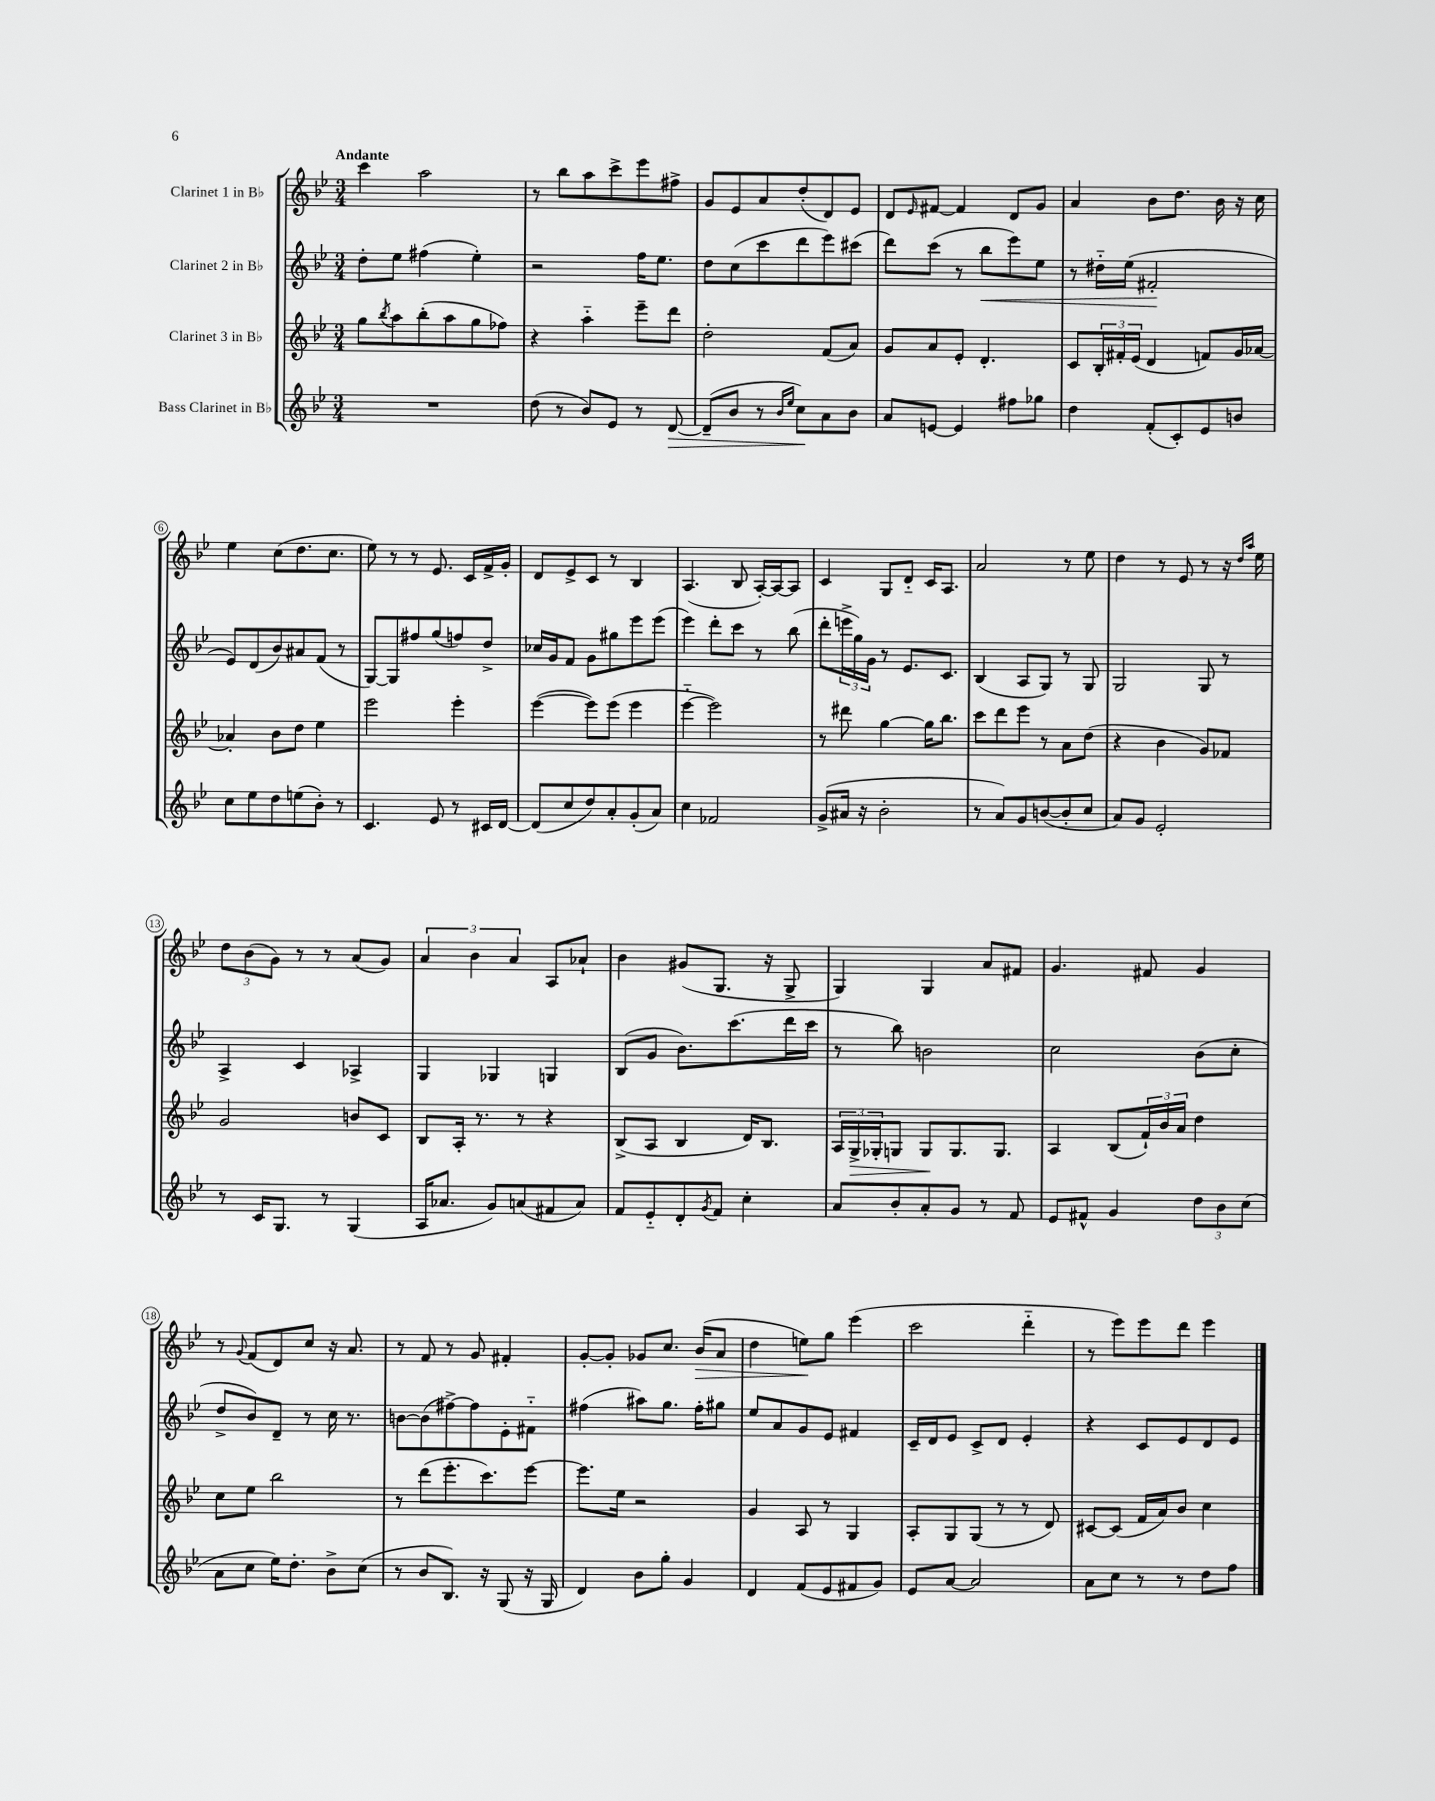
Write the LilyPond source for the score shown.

<<
\new StaffGroup <<
\new Staff = "s0" \with { instrumentName = "Clarinet 1 in Bb" } {
    \clef treble \key bes \major \numericTimeSignature \time 3/4 \tempo "Andante"
    c'''4 a''2 |
    r8 bes''8 a''8 c'''8-> ees'''8 fis''8-> |
    g'8 ees'8 a'8 d''8-.( d'8) ees'8 |
    d'8 \grace { ees'16 } fis'8~ fis'4 d'8 g'8 |
    a'4 bes'8 d''8. bes'16 r16 c''16 |
    ees''4 c''8( d''8. c''8. |
    ees''8) r8 r8 ees'8. c'16 f'16-> g'16-. |
    d'8 ees'8-> c'8 r8 bes4 |
    a4.( bes8 a16~-.) a16~ a8 |
    c'4 g8 d'8-_ c'16 a8. |
    a'2 r8 ees''8 |
    d''4 r8 ees'8 r8 r16 \grace { d''16 a''16 } ees''16 |
    \tuplet 3/2 { d''8 bes'8( g'8) } r8 r8 a'8( g'8) |
    \tuplet 3/2 { a'4 bes'4 a'4 } a8 aes'8-! |
    bes'4 gis'8( g8. r16 g8-> |
    g4) g4 a'8 fis'8 |
    g'4. fis'8 g'4 |
    r8 \appoggiatura { g'8 } f'8( d'8) c''8 r16 a'8. |
    r8 f'8 r8 g'8 fis'4-. |
    g'8~-. g'8-. ges'8 c''8. bes'16\>( a'8 |
    d''4 e''8\!) g''8 ees'''4( |
    c'''2 d'''4-_ |
    r8 ees'''8) ees'''8 d'''8 ees'''4 \bar "|." |
}
\new Staff = "s1" \with { instrumentName = "Clarinet 2 in Bb" } {
    \clef treble \key bes \major \numericTimeSignature \time 3/4
    d''8-. ees''8 fis''4( ees''4-.) |
    r2 f''16 ees''8. |
    d''8 c''8( c'''8 d'''8 ees'''8) cis'''8( |
    d'''8) c'''8( r8 bes''8\< ees'''8) ees''8 |
    r8 dis''16-_ ees''16( fis'2-.\! |
    ees'8) d'8( bes'8) ais'8 f'8( r8 |
    g8~) g8 fis''8 g''8( f''8) d''8-> |
    ces''16 g'16 f'8 g'8 gis''8 ees'''8 ees'''8( |
    ees'''4) d'''8-. c'''8 r8 bes''8( |
    d'''8-. \tuplet 3/2 { e'''16-> g''16) g'16 } r8 ees'8. c'8. |
    bes4( a8 g8) r8 g8 |
    g2 g8 r8 |
    a4-> c'4 aes4-> |
    g4 ges4 g4 |
    bes8( g'8 bes'8.) c'''8.( d'''16 c'''16 |
    r8 bes''8) b'2 |
    c''2 bes'8( c''8-. |
    d''8-> bes'8) d'8-- r8 c''16 r8. |
    b'8~ b'8( fis''8~->) fis''8 ees'8-. fis'8-_ |
    fis''4( ais''8) g''8. fis''16-. gis''8 |
    ees''8 a'8 g'8 ees'8 fis'4 |
    c'16-- d'16 ees'8 c'8-> d'8 ees'4-. |
    r4 c'8 ees'8 d'8 ees'8 \bar "|." |
}
\new Staff = "s2" \with { instrumentName = "Clarinet 3 in Bb" } {
    \clef treble \key bes \major \numericTimeSignature \time 3/4
    g''8 \acciaccatura { bes''8 } a''8 bes''8-.( a''8 g''8 fes''8) |
    r4 a''4-_ ees'''8-- d'''8 |
    d''2-. f'8( a'8) |
    g'8 a'8 ees'8-. d'4.-. |
    c'8 \tuplet 3/2 { bes16-. fis'16-. ees'16( } d'4 f'8) g'16 aes'16~ |
    aes'4-. bes'8 d''8 ees''4 |
    ees'''2 ees'''4-. |
    ees'''4~( ees'''8) ees'''8( ees'''4 |
    ees'''4~-_ ees'''2) |
    r8 dis'''8 g''4~ g''16 bes''8. |
    c'''8 d'''8 ees'''8 r8 a'8 d''8( |
    r4 bes'4 g'8) fes'8 |
    g'2 b'8 c'8 |
    bes8 a16-. r8. r8 r4 |
    bes8->( a8 bes4 d'16) bes8. |
    \tuplet 3/2 { a16 g16->\> ges16-. } g8 g8\! g8. g8. |
    a4 bes8( \tuplet 3/2 { f'16-!) bes'16 a'16 } d''4 |
    c''8 ees''8 bes''2 |
    r8 d'''8( ees'''8.-. c'''8.) ees'''8~ |
    ees'''8. ees''16 r2 |
    g'4 a8 r8 g4 |
    a8-. g8 g8( r8 r8 d'8) |
    cis'8~ cis'8( f'16 a'16) bes'8 c''4 \bar "|." |
}
\new Staff = "s3" \with { instrumentName = "Bass Clarinet in Bb" } {
    \clef treble \key bes \major \numericTimeSignature \time 3/4
    R2. |
    d''8( r8 bes'8) ees'8 r8 d'8~\> |
    d'8--( bes'8 r8 \grace { bes'16 ees''16 } c''8\!) a'8 bes'8 |
    a'8 e'8~ e'4 fis''8 ges''8 |
    d''4 f'8-.( c'8-.) ees'8 b'8 |
    c''8 ees''8 d''8 e''8( bes'8-.) r8 |
    c'4. ees'8 r8 cis'16 d'16~ |
    d'8( c''8 d''8) a'8-. g'8-.( a'8) |
    c''4 fes'2 |
    g'8->( ais'16 r16 bes'2-. |
    r8 a'8) g'8 b'8~( b'8-. c''8 |
    a'8) g'8 ees'2-. |
    r8 c'16 g8. r8 g4( |
    a16 aes'8. g'8) a'8( fis'8 a'8) |
    f'8 ees'8-_ d'8-. \acciaccatura { g'8 } f'8 c''4-. |
    a'8 bes'8-. a'8-. g'8 r8 f'8 |
    ees'8 fis'8-^ g'4 \tuplet 3/2 { d''8 bes'8 c''8( } |
    a'8 c''8 ees''16) d''8.-. bes'8-> c''8( |
    r8 bes'8 bes8.) r16 g8( r16 g16 |
    d'4) bes'8 g''8-. g'4 |
    d'4 f'8( ees'8 fis'8 g'8) |
    ees'8 a'8~ a'2 |
    a'8 c''8 r8 r8 d''8 f''8 \bar "|." |
}
>>
>>
\layout { \context { \Score \override BarNumber.stencil = #(make-stencil-circler 0.1 0.3 ly:text-interface::print) } }
